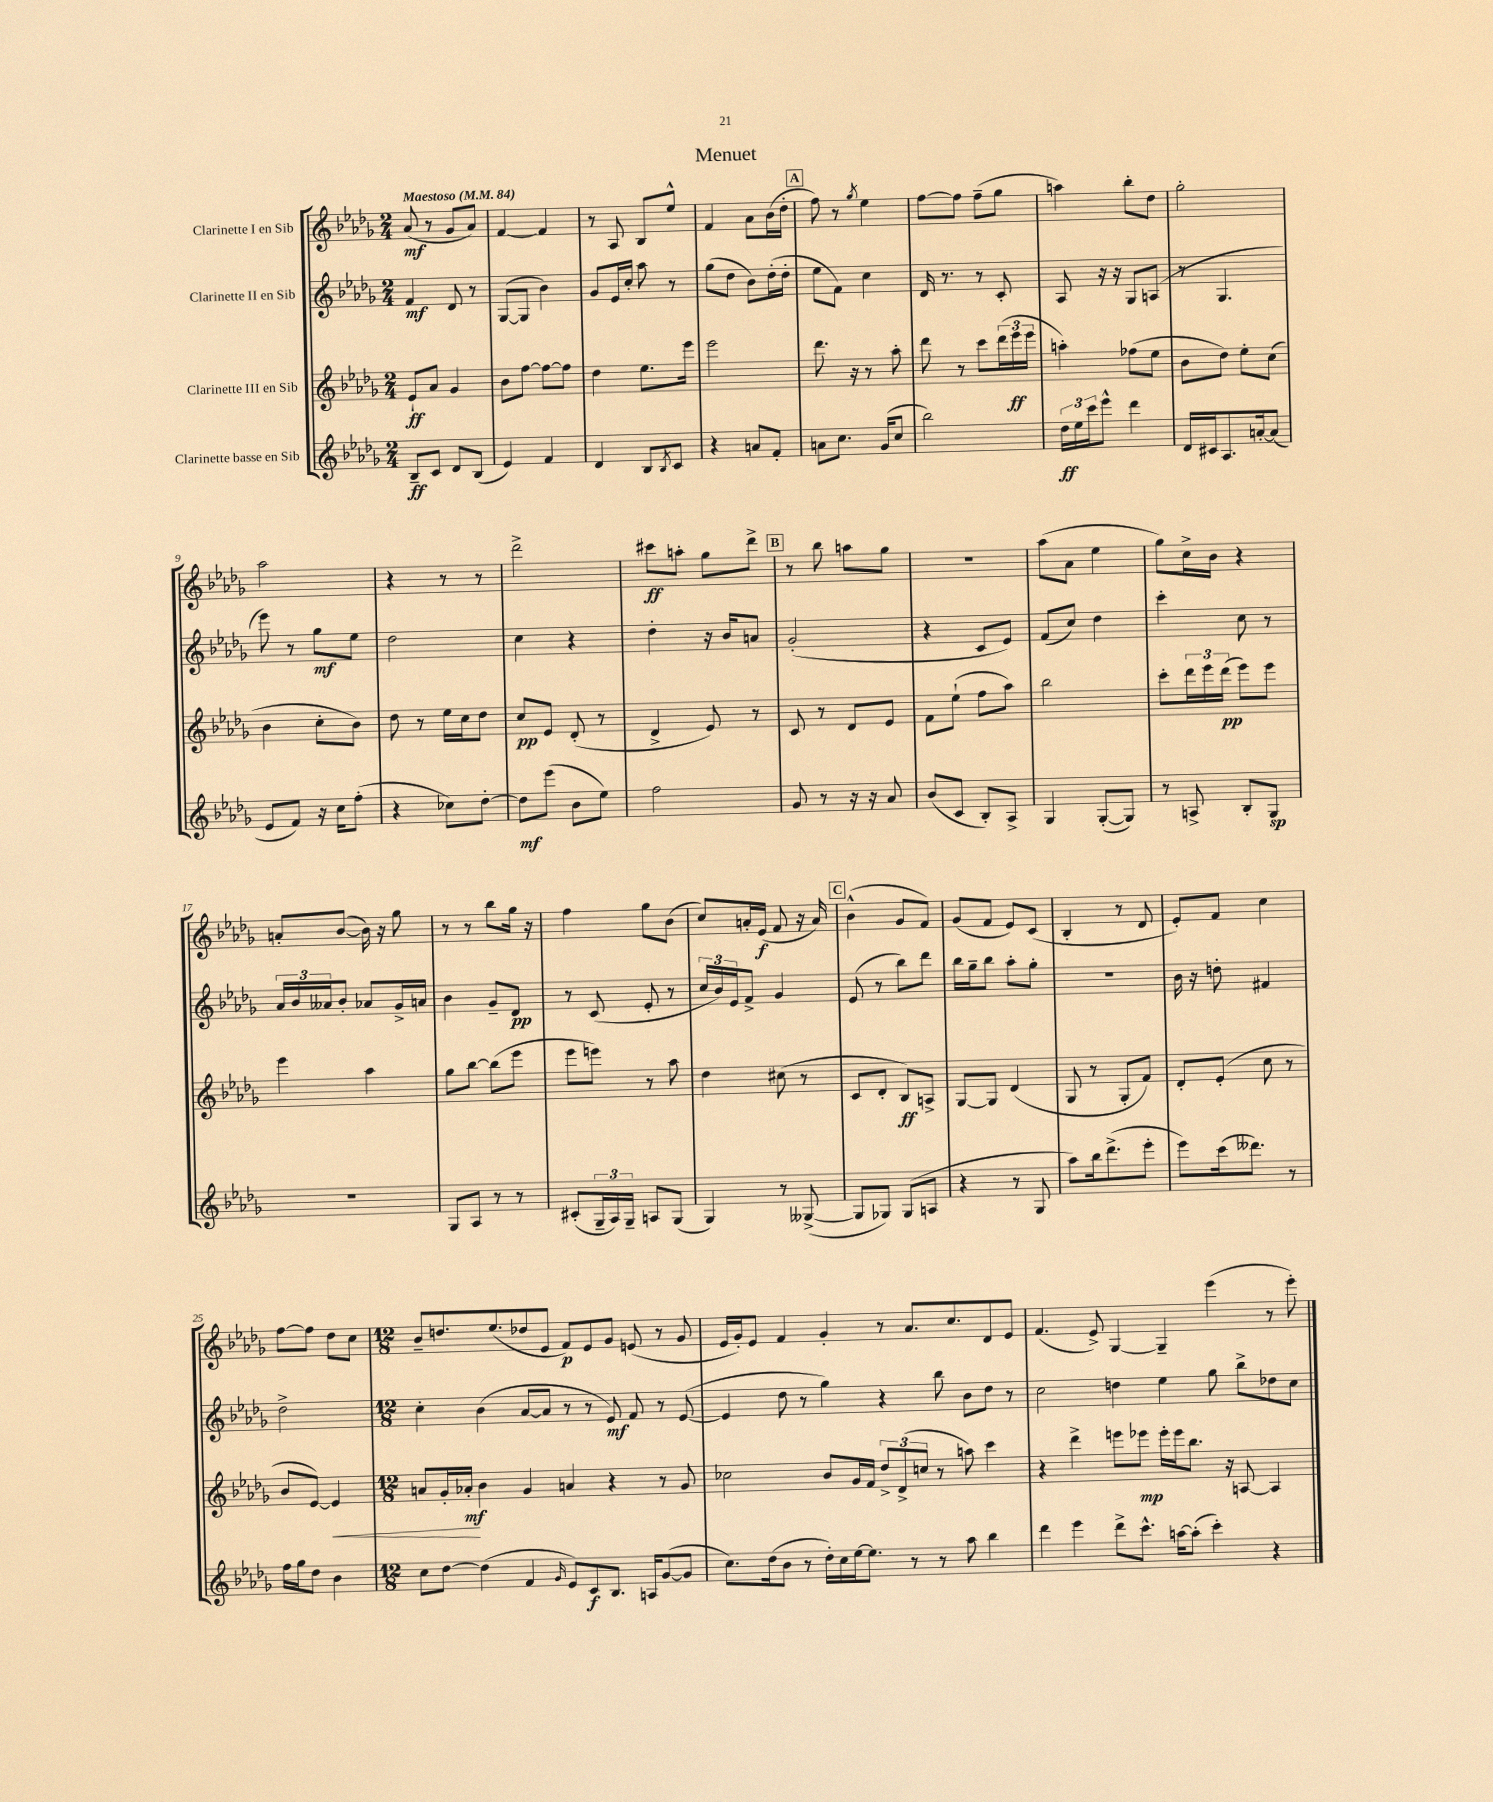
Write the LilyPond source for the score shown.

\header { title = "Menuet" }
<<
\new StaffGroup <<
\new Staff = "s0" \with { instrumentName = "Clarinette I en Sib" } {
    \clef treble \key des \major \numericTimeSignature \time 2/4 \tempo "Maestoso" 4 = 84
    aes'8\mf( r8 ges'8 aes'8) |
    f'4~ f'4 |
    r8 aes8 bes8 ees''8-^ |
    f'4 aes'8 bes'16( des''16-. |
    \mark \markup { \box "A" } f''8) r8 \acciaccatura { ges''8 } ees''4 |
    f''8~ f''8 f''8--( ges''8 |
    a''4) bes''8-. des''8 |
    ges''2-. |
    aes''2 |
    r4 r8 r8 |
    des'''2-> |
    cis'''8\ff a''8-. ges''8 des'''8-> |
    \mark \markup { \box "B" } r8 bes''8 a''8 ges''8 |
    r2 |
    aes''8( aes'8 ees''4 |
    ges''8) c''16-> bes'16 r4 |
    a'8-. bes'8~( bes'16) r16 ges''8 |
    r8 r8 bes''8 ges''16 r16 |
    f''4 ges''8 bes'8( |
    c''8) a'16-. ees'16\f( f'8 r16 a'16) |
    \mark \markup { \box "C" } bes'4-^( ges'8 f'8) |
    ges'8( f'8 ees'8) c'8( |
    bes4-. r8 des'8 |
    ees'8-.) f'8 c''4 |
    f''8~ f''8 des''8 c''8 |
    \numericTimeSignature \time 12/8 bes'8-- d''8. ees''8.( des''8 ees'8 f'8\p) ees'8 ges'8 e'8( r8 ges'8 |
    ees'16 ges'16-.) ees'8 f'4 ges'4-. r8 aes'8. c''8. des'8 ees'8 |
    f'4.( ees'8->) ges4~ ges4-- ees'''4( r8 ees'''8-.) \bar "|." |
}
\new Staff = "s1" \with { instrumentName = "Clarinette II en Sib" } {
    \clef treble \key des \major \numericTimeSignature \time 2/4
    f'4\mf des'8 r8 |
    ges8~( ges8 bes'4) |
    ges'8 ees'16 c''16-. aes''8 r8 |
    ges''8( des''8 bes'8) des''16-.( des''16-. |
    \mark \markup { \box "A" } ees''8 f'8) c''4 |
    des'16 r8. r8 c'8-. |
    aes8 r16 r16 ges8 a8( |
    r8 ges4. |
    ees'''8) r8 ges''8\mf ees''8 |
    des''2 |
    c''4 r4 |
    des''4-. r16 bes'16 a'8 |
    \mark \markup { \box "B" } ges'2-.( |
    r4 c'8 ees'8) |
    f'8( c''8) des''4 |
    c'''4-. c''8 r8 |
    \tuplet 3/2 { aes'16 bes'16 aeses'16 } bes'8-. aes'8 ges'16-> a'16 |
    bes'4 ges'8-- des'8\pp |
    r8 c'8( ees'8-. r8 |
    \tuplet 3/2 { c''16 bes'16) ees'16 } f'8-> ges'4 |
    \mark \markup { \box "C" } ees'8( r8 bes''8) des'''8 |
    bes''16 ges''16-- bes''8 aes''8-. ges''8-. |
    r2 |
    bes'16 r16 d''8-. fis'4 |
    des''2-> |
    \numericTimeSignature \time 12/8 c''4-. bes'4( aes'8~ aes'8 r8 r8 ees'8\mf) f'8 r8 ees'8~( |
    ees'4 des''8 r8 ges''4) r4 bes''8 bes'8 des''8 r8 |
    c''2 d''4 ees''4 ges''8 bes''8-> des''8 c''8 \bar "|." |
}
\new Staff = "s2" \with { instrumentName = "Clarinette III en Sib" } {
    \clef treble \key des \major \numericTimeSignature \time 2/4
    ees'8-!\ff aes'8 ges'4 |
    bes'8 f''8~ f''8~ f''8 |
    des''4 ees''8. ees'''16 |
    ees'''2 |
    \mark \markup { \box "A" } des'''8. r16 r8 aes''8-. |
    des'''8 r8 c'''8 \tuplet 3/2 { des'''16( ees'''16\ff ees'''16 } |
    a''4-.) fes''8( ees''8 |
    bes'8 des''8) ees''8-. c''8( |
    bes'4 c''8-. bes'8) |
    des''8 r8 ees''16 c''16 des''8 |
    c''8\pp ees'8 des'8-.( r8 |
    des'4-> ees'8) r8 |
    \mark \markup { \box "B" } c'8 r8 des'8 ees'8 |
    f'8 ees''8-!( f''8 aes''8) |
    bes''2 |
    c'''8-. \tuplet 3/2 { des'''16 ees'''16 des'''16\pp( } ees'''8) ees'''8 |
    ees'''4 aes''4 |
    ges''8 bes''8~ bes''8( ees'''8 |
    ees'''8 e'''8) r8 aes''8 |
    des''4 cis''8( r8 |
    \mark \markup { \box "C" } c'8 des'8-. bes8\ff) a8-> |
    ges8~ ges8 des'4( |
    ges8 r8 ges8-. f'8) |
    des'8-. ees'8-.( c''8 r8 |
    bes'8 ees'8~) ees'4\< |
    \numericTimeSignature \time 12/8 a'8 ges'16-. aes'16-.\mf\! bes'4 ges'4 a'4 r4 r8 ges'8 |
    ces''2 bes'8 ges'16 f'16 \tuplet 3/2 { des''8-> des'8->( c''8 } r8 a''8) c'''4 |
    r4 des'''4-> e'''8 ees'''8\mp ees'''16-. ees'''16 bes''8. r16 a8~ a4 \bar "|." |
}
\new Staff = "s3" \with { instrumentName = "Clarinette basse en Sib" } {
    \clef treble \key des \major \numericTimeSignature \time 2/4
    bes8--\ff c'8 des'8 bes8( |
    ees'4) f'4 |
    des'4 bes8 \acciaccatura { bes8 } c'8 |
    r4 a'8 f'8-. |
    \mark \markup { \box "A" } a'8 c''8. ges'16( c''8 |
    bes''2) |
    \tuplet 3/2 { des''16\ff ees''16 c'''16 } ees'''8-^ des'''4 |
    des'16 cis'16 aes8. a'16~-. a'8( |
    ees'8 f'8) r16 c''16 f''8-.( |
    r4 ces''8) des''8~-. |
    des''8\mf ees'''8( bes'8 ees''8) |
    f''2 |
    \mark \markup { \box "B" } ges'8 r8 r16 r16 aes'8 |
    bes'8( c'8 bes8-.) aes8-> |
    ges4 ges8~-.( ges8) |
    r8 a8-> bes8-. ges8\sp |
    r2 |
    ges8 aes8 r8 r8 |
    cis'8-.( \tuplet 3/2 { ges16-- aes16) ges16-- } a8 ges8( |
    ges4) r8 geses8~->( |
    \mark \markup { \box "C" } geses8 ges8) ges8( a8 |
    r4 r8 ges8 |
    aes''8) bes''16 des'''8.->( ees'''8-. |
    ees'''8) c'''16( deses'''8.) r8 |
    f''16 ges''16 des''8 bes'4 |
    \numericTimeSignature \time 12/8 c''8 des''8~ des''4( f'4 \grace { ges'16 } ees'8) c'8\f bes8. a16 ges'8~( ges'8 |
    c''8.) des''16( bes'8 r8 des''16-.) c''16 ees''16~ ees''8. r8 r8 aes''8 bes''4 |
    des'''4 ees'''4 des'''8-> c'''8.-^ a''16~ a''8-.( c'''4-.) r4 \bar "|." |
}
>>
>>
